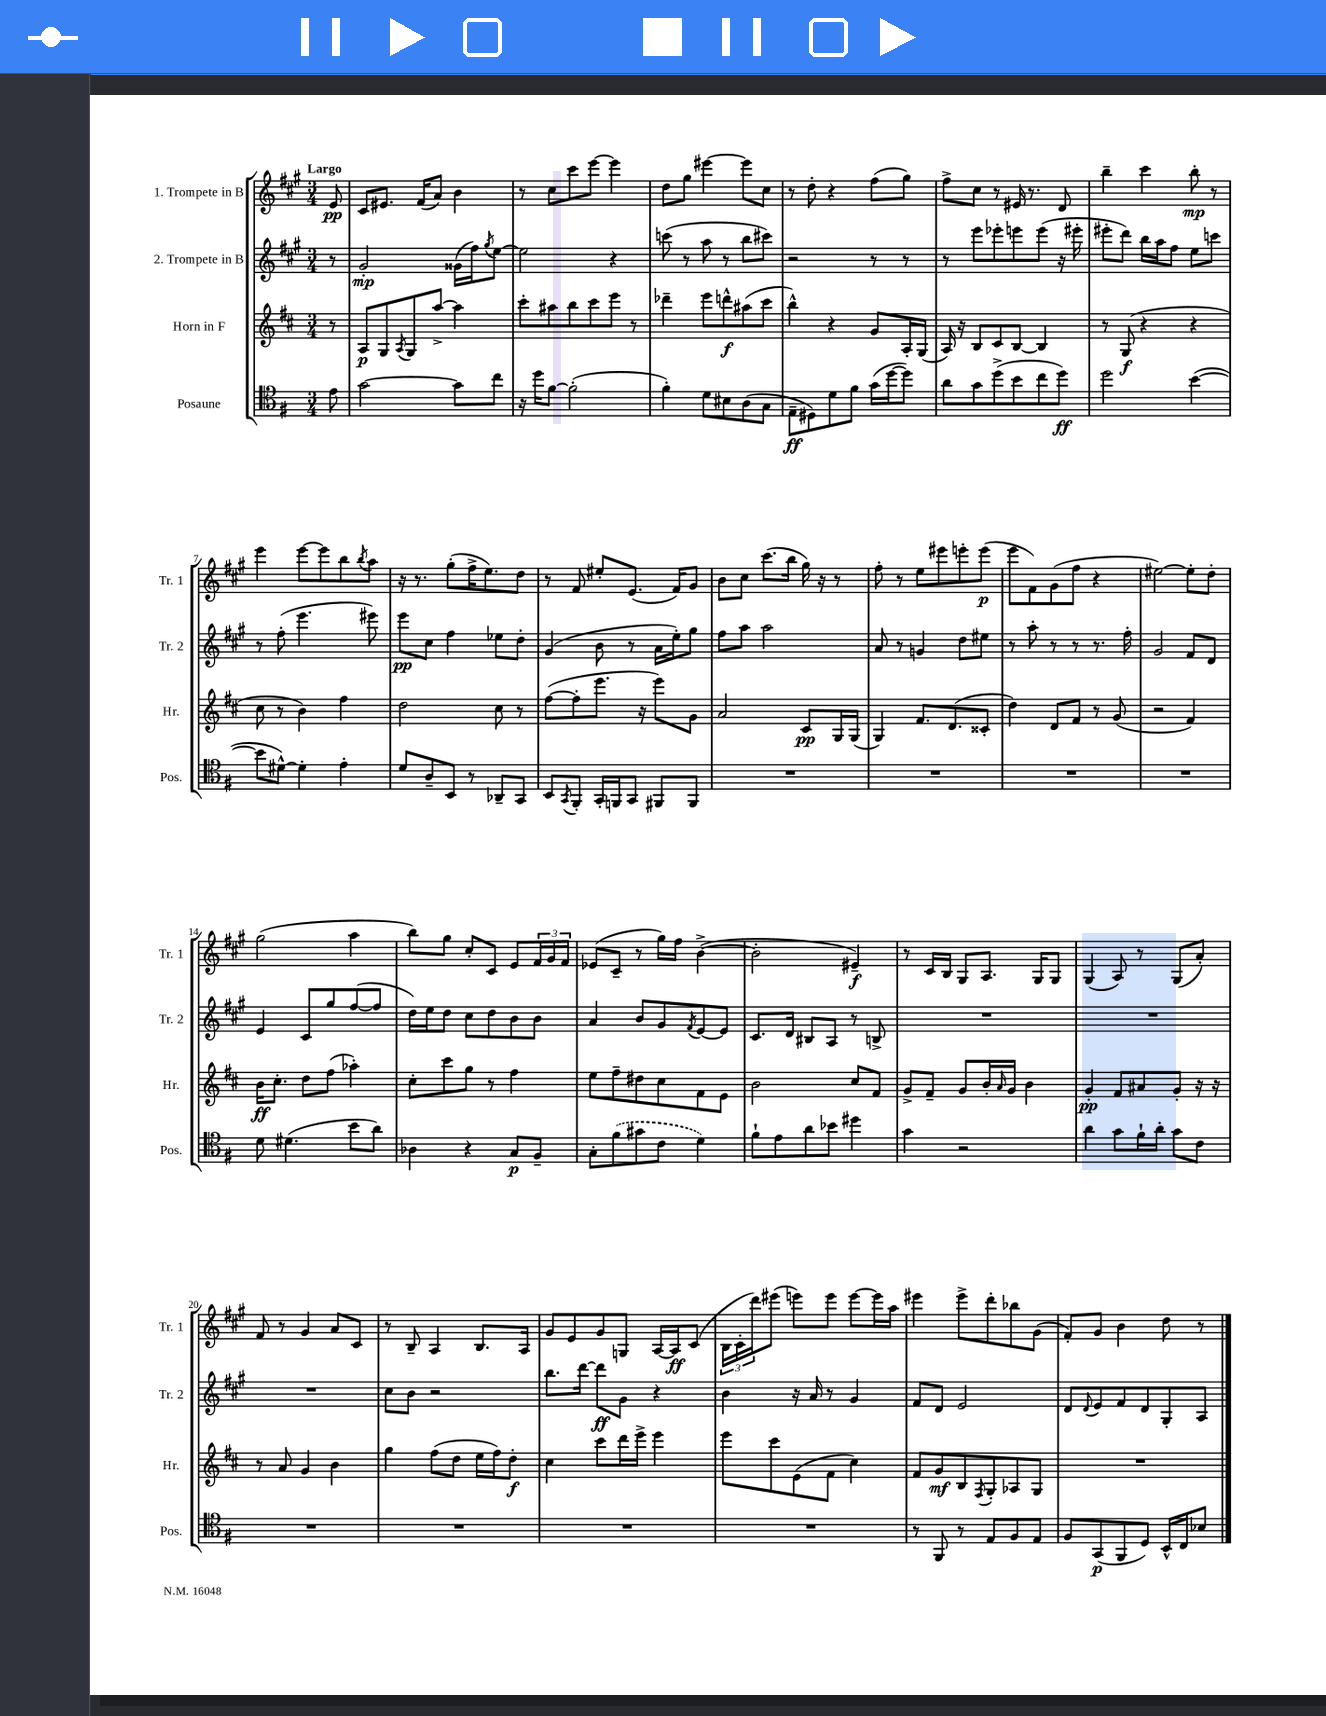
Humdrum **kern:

**kern	**dynam	**kern	**dynam	**kern	**dynam	**kern	**dynam
*part4	*part4	*part3	*part3	*part2	*part2	*part1	*part1
*staff4	*staff4	*staff3	*staff3	*staff2	*staff2	*staff1	*staff1
*I"Posaune	*	*I"Horn in F	*	*I"2. Trompete in B	*	*I"1. Trompete in B	*
*I'Pos.	*	*I'Hr.	*	*I'Tr. 2	*	*I'Tr. 1	*
*clefC4	*	*clefG2	*	*clefG2	*	*clefG2	*
*k[f#]	*	*k[f#c#]	*	*k[f#c#g#]	*	*k[f#c#g#]	*
*M3/4	*	*M3/4	*	*M3/4	*	*M3/4	*
=	=	=	=	=	=	=	=
!	!	!	!	!	!	!LO:TX:a:B:t=Largo	!
8e\	.	8r	.	8r	.	8e/	pp
=1	=1	=1	=1	=1	=1	=1	=1
[2g\	.	8A/L	p	2g#'/	mp	8c#/L	.
.	.	8G/	.	.	.	8.e#X/J	.
.	.	8qA/	.	.	.	.	.
.	.	8G/	.	.	.	.	.
.	.	.	.	.	.	(16f#/KL	.
.	.	[8aa^/J	.	.	.	8a/J)	.
8g\L]	.	4aa\]	.	(16g##X\LL	.	4b\	.
.	.	.	.	16ff#\J)	.	.	.
.	.	.	.	8qgg#/	.	.	.
8cc\J	.	.	.	[8ee\J	.	.	.
=2	=2	=2	=2	=2	=2	=2	=2
16r	.	8ccc#'\L	.	2ee\]	.	8r	.
16dd\KL	.	.	.	.	.	.	.
[8f#\J	.	8aa#X\	.	.	.	8cc#\L	.
(2f#'\]	.	8bb\	.	.	.	8ccc#\	.
.	.	8ccc#\	.	.	.	[8eee\J	.
.	.	8eee\J	.	4r	.	4eee\]	.
.	.	8r	.	.	.	.	.
=3	=3	=3	=3	=3	=3	=3	=3
4f#'\)	.	4ddd-X~\	.	(8cccn\	.	8dd\L	.
.	.	.	.	8r	.	8gg#\J	.
8d\L	.	8eee\L	.	8aa\	.	[4eee#X\	.
8B#X\	.	8dddn^^\	f	8r	.	.	.
(8A\	.	(8aa#X\	.	8bb\L	.	8eee#\L]	.
8G\J	.	8ccc#\J	.	8ccc#X\J)	.	8cc#\J	.
=4	=4	=4	=4	=4	=4	=4	=4
8E~\L	ff	4bb^^\)	.	2r	.	8r	.
8D#X\)	.	.	.	.	.	8dd'\	.
8d\	.	4r	.	.	.	4r	.
8f#\J	.	.	.	.	.	.	.
(16g\LL	.	8g/L	.	8r	.	(8ff#\L	.
[16dd\J	.	.	.	.	.	.	.
8dd\J])	.	16A'/L	.	8r	.	8gg#\J)	.
.	.	(16G/JJ	.	.	.	.	.
=5	=5	=5	=5	=5	=5	=5	=5
8a\L	.	16A/)	.	8r	.	8ff#^\L	.
.	.	16r	.	.	.	.	.
8g\	.	8B/L	.	8eee\L	.	8cc#\J	.
(8dd^\	.	8c#/	.	8eee-X'\	.	8r	.
8b\	.	[8B/J	.	8eeen\	.	16e#X/	.
.	.	.	.	.	.	8.r	.
8cc\	.	4B/]	.	(8eee\J	.	.	.
8dd\J)	ff	.	.	16r	.	8d/	.
.	.	.	.	16eee#X'\	.	.	.
=6	=6	=6	=6	=6	=6	=6	=6
2dd\	.	8r	.	8eee#X'\L	.	4bb~\	.
.	.	(8G/	f	8ddd\J)	.	.	.
.	.	4r	.	16bb\LL	.	4ccc#\	.
.	.	.	.	16aa\J	.	.	.
.	.	.	.	8ff#\J	.	.	.
([4b\	.	4r	.	8ee\L	.	8bb'\	mp
.	.	.	.	8cccn\J	.	8r	.
!!LO:LB:g=z
=7	=7	=7	=7	=7	=7	=7	=7
8b\L]	.	8cc#\	.	8r	.	4eee\	.
[8d#X^^\J)	.	8r	.	(8ff#'\	.	.	.
4d#'\]	.	4b\)	.	4.eee\	.	[8eee\L	.
.	.	.	.	.	.	8eee\]	.
4e'\	.	4ff#\	.	.	.	8bb\	.
.	.	.	.	.	.	8qbb/	.
.	.	.	.	8eee#X\)	.	8aa\J	.
=8	=8	=8	=8	=8	=8	=8	=8
8d/L	.	2dd\	.	8eee\L	pp	16r	.
.	.	.	.	.	.	8.r	.
8A~/	.	.	.	8cc#\J	.	.	.
8BB/J	.	.	.	4ff#\	.	(8gg#'\L	.
8r	.	.	.	.	.	16ff#^\K	.
.	.	.	.	.	.	8.ee\)	.
8AA-X~/L	.	8cc#\	.	8ee-X\L	.	.	.
8GG/J	.	8r	.	8dd'\J	.	8dd\J	.
=9	=9	=9	=9	=9	=9	=9	=9
8BB/L	.	([8ff#\L	.	(4g#/	.	8r	.
8qGG/	.	.	.	.	.	.	.
8FF#'/J	.	8ff#'\]	.	.	.	8f#/	.
16GG'/LL	.	8.eee\J	.	8b\	.	8ee#X'/L	.
16FFn/J	.	.	.	.	.	.	.
8GG/J	.	.	.	8r	.	(8.e/J	.
.	.	16r	.	.	.	.	.
8FF#X/L	.	8eee\L)	.	16a\LL	.	.	.
.	.	.	.	16ee'\J)	.	16f#/KL)	.
8FF#/J	.	8g\J	.	8gg#\J	.	8g#/J	.
=10	=10	=10	=10	=10	=10	=10	=10
2.r	.	2a/	.	8ff#\L	.	8b\L	.
.	.	.	.	8aa\J	.	8cc#\J	.
.	.	.	.	2aa\	.	(8.ccc#\L	.
.	.	.	.	.	.	16bb\Jk	.
.	.	8c#/L	pp	.	.	16gg#\)	.
.	.	.	.	.	.	16r	.
.	.	16G/L	.	.	.	8r	.
.	.	(16G/JJ	.	.	.	.	.
=11	=11	=11	=11	=11	=11	=11	=11
2.r	.	4G/)	.	8a/	.	8ff#'\	.
.	.	.	.	8r	.	8r	.
.	.	8.f#/L	.	4gn/	.	8ee\L	.
.	.	.	.	.	.	8eee#X\	.
.	.	(8.d/	.	.	.	.	.
.	.	.	.	8dd\L	.	8eeen'\	.
.	.	8c##X'/J	.	8ee#X\J	.	(8eee\J	p
=12	=12	=12	=12	=12	=12	=12	=12
2.r	.	4dd\)	.	8r	.	8eee\L	.
.	.	.	.	8aa'\	.	8f#\)	.
.	.	8d/L	.	8r	.	(8g#\	.
.	.	8f#/J	.	8r	.	8ff#\J	.
.	.	8r	.	8.r	.	4r	.
.	.	(8g/	.	.	.	.	.
.	.	.	.	16ff#'\	.	.	.
=13	=13	=13	=13	=13	=13	=13	=13
2.r	.	2r	.	2g#/	.	[2ee#X\)	.
.	.	4f#/)	.	8f#/L	.	8ee#'\L]	.
.	.	.	.	8d/J	.	8dd'\J	.
!!LO:LB:g=z
=14	=14	=14	=14	=14	=14	=14	=14
8d\	.	16b\KL	ff	4e/	.	(2gg#\	.
.	.	8.cc#'\J	.	.	.	.	.
(4.d#X\	.	.	.	.	.	.	.
.	.	8dd\L	.	8c#/L	.	.	.
.	.	(8ff#\J	.	8gg#/	.	.	.
8b\L	.	4aa-X'\)	.	([8ff#/	.	4aa\	.
8a\J)	.	.	.	8ff#/J]	.	.	.
=15	=15	=15	=15	=15	=15	=15	=15
4A-X\	.	8cc#'\L	.	16dd\LL)	.	8bb\L)	.
.	.	.	.	16ee\J	.	.	.
.	.	8ccc#\	.	8dd\J	.	8gg#\J	.
4r	.	8gg\J	.	8cc#\L	.	8cc#'/L	.
.	.	8r	.	8dd\	.	8c#/J	.
8G/L	p	4ff#\	.	8b\	.	8e/L	.
8F#~/J	.	.	.	8b\J	.	24f#/L	.
.	.	.	.	.	.	24g#/	.
.	.	.	.	.	.	24f#/JJ	.
=16	=16	=16	=16	=16	=16	=16	=16
8G'\L	.	8ee\L	.	4a/	.	(8e-X/L	.
(8f#\	.	8ff#~\	.	.	.	8c#~/J	.
8g#X\	.	8dd#X\	.	8b/L	.	8r	.
8c\J	.	8cc#\	.	8g#/	.	16gg#\LL)	.
.	.	.	.	.	.	16ff#\JJ	.
.	.	.	.	8qf#/	.	.	.
4d\)	.	8f#\	.	[8e/	.	([4b^\	.
.	.	8e\J	.	8e/J]	.	.	.
=17	=17	=17	=17	=17	=17	=17	=17
8f#`\L	.	2b\	.	8.c#/L	.	2b'\]	.
8e\	.	.	.	.	.	.	.
.	.	.	.	16d/Jk	.	.	.
8a\	.	.	.	8B#X/L	.	.	.
8b-X\J	.	.	.	8A/J	.	.	.
4dd#X\	.	8cc#/L	.	8r	.	4e#X~/)	f
.	.	8f#/J	.	8Bn^/	.	.	.
=18	=18	=18	=18	=18	=18	=18	=18
4g\	.	8g^/L	.	2.r	.	8r	.
.	.	8f#~/J	.	.	.	16c#/LL	.
.	.	.	.	.	.	16B/JJ	.
2r	.	8g/L	.	.	.	8G#/L	.
.	.	16b'/L	.	.	.	8.A/J	.
.	.	16qqa/	.	.	.	.	.
.	.	16g/JJ	.	.	.	.	.
.	.	4b\	.	.	.	.	.
.	.	.	.	.	.	16G#/KL	.
.	.	.	.	.	.	8G#/J	.
=19	=19	=19	=19	=19	=19	=19	=19
4a\	.	4g'/	pp	2.r	.	(4G#/	.
8g\L	.	8f#/L	.	.	.	8A/)	.
16f#`\L	.	8a#X/	.	.	.	8r	.
16a'\JJ	.	.	.	.	.	.	.
8g\L	.	8g'/J	.	.	.	(8G#/L	.
8c\J	.	16r	.	.	.	8a'/J)	.
.	.	16r	.	.	.	.	.
!!LO:LB:g=z
=20	=20	=20	=20	=20	=20	=20	=20
2.r	.	8r	.	2.r	.	8f#/	.
.	.	8a/	.	.	.	8r	.
.	.	4g/	.	.	.	4g#/	.
.	.	4b\	.	.	.	8a/L	.
.	.	.	.	.	.	8c#/J	.
=21	=21	=21	=21	=21	=21	=21	=21
2.r	.	4gg\	.	8cc#\L	.	8r	.
.	.	.	.	8b\J	.	8B~/	.
.	.	(8ff#\L	.	2r	.	4A/	.
.	.	8dd\J	.	.	.	.	.
.	.	16ee\LL	.	.	.	8.B/L	.
.	.	16ff#\J)	.	.	.	.	.
.	.	8dd'\J	f	.	.	.	.
.	.	.	.	.	.	16A/Jk	.
=22	=22	=22	=22	=22	=22	=22	=22
2.r	.	4cc#\	.	8.bb\L	.	8g#/L	.
.	.	.	.	.	.	8e/	.
.	.	.	.	[16ddd\Jk	.	.	.
.	.	8ccc#\L	.	8ddd\L]	ff	8g#/	.
.	.	16ddd\L	.	8g#\J	.	8Gn/J	.
.	.	16eee^\JJ	.	.	.	.	.
.	.	4eee\	.	4r	.	[16A/LL	.
.	.	.	.	.	.	16A/J]	ff
.	.	.	.	.	.	(8c#/J	.
=23	=23	=23	=23	=23	=23	=23	=23
2.r	.	8eee\L	.	4b\	.	24B\LL	.
.	.	.	.	.	.	24c#'\	.
.	.	.	.	.	.	24ddd\J)	.
.	.	8ccc#\	.	.	.	(8eee#X\J	.
.	.	(8e\	.	16r	.	8eeen\L)	.
.	.	.	.	16a/	.	.	.
.	.	8f#\J	.	8r	.	8eee\J	.
.	.	4cc#\)	.	4g#/	.	[8eee\L	.
.	.	.	.	.	.	16eee\L]	.
.	.	.	.	.	.	16aa\JJ	.
=24	=24	=24	=24	=24	=24	=24	=24
8r	.	8f#/L	.	8f#/L	.	4eee#X\	.
8FF#/	.	8g/	mf	8d/J	.	.	.
8r	.	8B/	.	2e/	.	8eee#^\L	.
.	.	8qF#/	.	.	.	.	.
8E/L	.	8G'/	.	.	.	8ddd'\	.
8F#/	.	8A-X/	.	.	.	8bb-X\	.
8E/J	.	8G/J	.	.	.	(8g#\J	.
=25	=25	=25	=25	=25	=25	=25	=25
8F#/L	.	2.r	.	8d/L	.	8f#'/L)	.
.	.	.	.	8qqd/	.	.	.
(8GG/	p	.	.	8e/	.	8g#/J	.
8FF#/	.	.	.	8f#/	.	4b\	.
8D/J)	.	.	.	8d/	.	.	.
16BB^^/LL	.	.	.	8G#'/	.	8dd\	.
16C/J	.	.	.	.	.	.	.
8B-X/J	.	.	.	8A/J	.	8r	.
==	==	==	==	==	==	==	==
*-	*-	*-	*-	*-	*-	*-	*-
